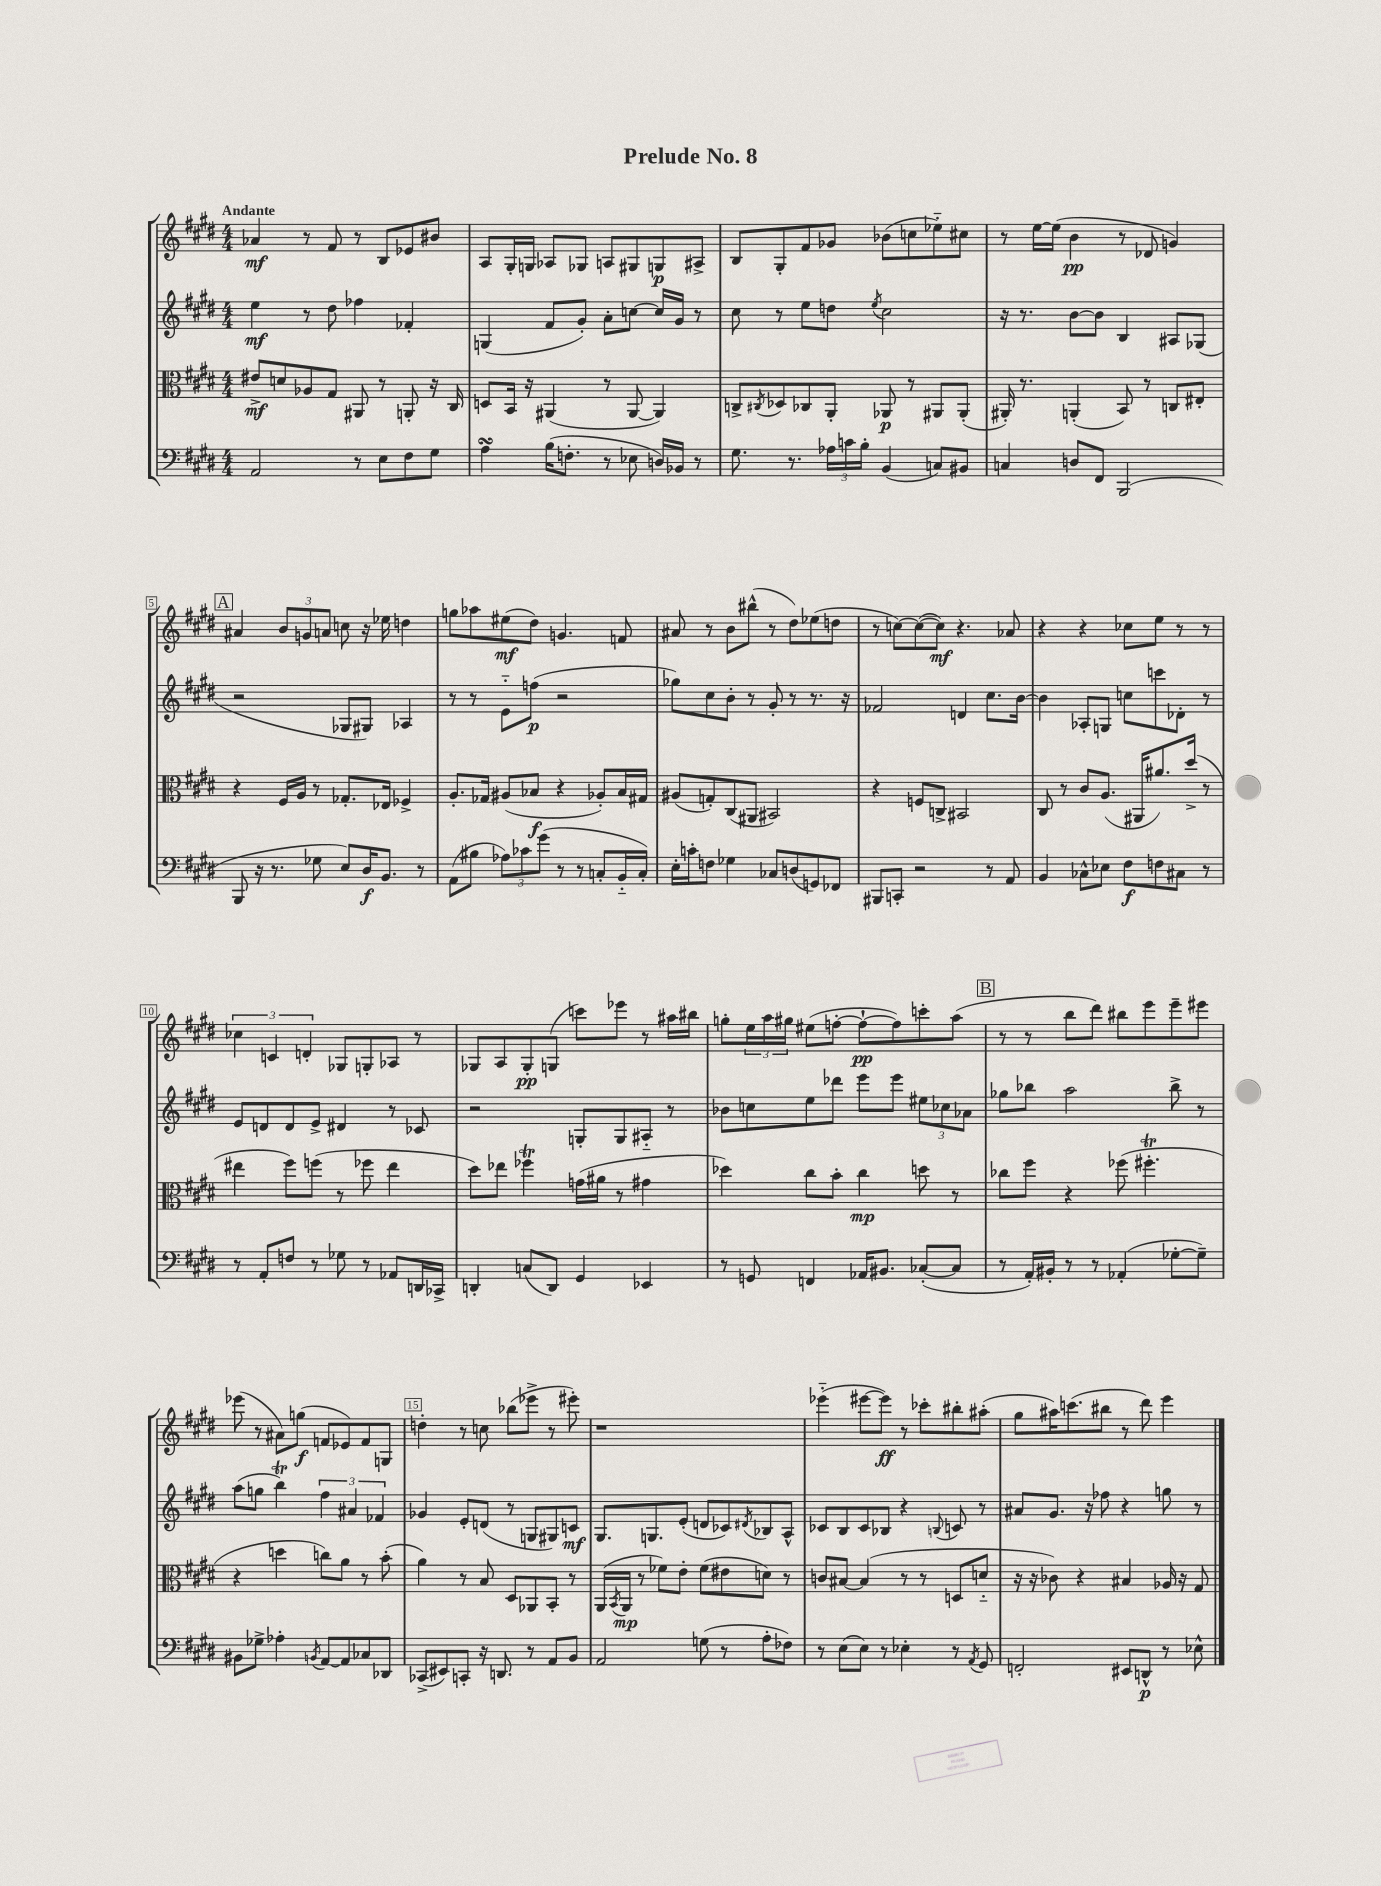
\header { title = "Prelude No. 8" }
<<
\new StaffGroup <<
\new Staff = "s0" {
    \clef treble \key e \major \numericTimeSignature \time 4/4 \tempo "Andante"
    aes'4\mf r8 fis'8 r8 b8 ees'8 bis'8 |
    a8 gis16-. g16 aes8 ges8 a8 gis8 g8\p ais8-> |
    b8 gis8-. fis'8 ges'8 bes'8( c''8 ees''8-_) cis''8 |
    r8 e''16~ e''16( b'4\pp r8 des'8 g'4) |
    \mark \markup { \box "A" } ais'4 \tuplet 3/2 { b'8 g'8 a'8 } c''8 r16 ees''16 d''4 |
    g''8 aes''8 eis''8\mf( dis''8) g'4. f'8 |
    ais'8 r8 b'8 bis''8-^( r8 dis''8) ees''8( d''8 |
    r8 c''8~) c''8~( c''8\mf) r4. aes'8 |
    r4 r4 ces''8 e''8 r8 r8 |
    \tuplet 3/2 { ces''4 c'4 d'4-. } ges8 g8-. aes8 r8 |
    ges8 a8 ges8-.\pp g8( c'''8) ees'''8 r8 ais''16 bis''16 |
    g''8-. \tuplet 3/2 { e''16 a''16 gis''16 } eis''8( f''8~-. f''8~-!\pp f''8) c'''8-. a''8( |
    \mark \markup { \box "B" } r8 r8 b''8 dis'''8) bis''8 e'''8 e'''8-- eis'''8 |
    ees'''8( r8 ais'8) g''8\f( f'8 ees'8) f'8 g8 |
    d''4-. r8 c''8 bes''8( ees'''8-> r8 eis'''8-.) |
    r1 |
    ees'''4-_( eis'''8~ eis'''8\ff) r8 ces'''8-. bis''8-. ais''8-.( |
    gis''8 ais''16) c'''8.( bis''8 r8 dis'''8) e'''4 \bar "|." |
}
\new Staff = "s1" {
    \clef treble \key e \major \numericTimeSignature \time 4/4
    e''4\mf r8 dis''8 fes''4 fes'4-. |
    g4( fis'8 gis'8-.) a'8-. c''8~ c''16 gis'16 r8 |
    cis''8 r8 e''8 d''8 \acciaccatura { e''8 } cis''2 |
    r16 r8. b'8~ b'8 b4 ais8 ges8( |
    \mark \markup { \box "A" } r2 ges8 gis8) aes4 |
    r8 r8 e'8-_ f''8\p( r2 |
    ges''8) cis''8 b'8-. r8 gis'8-. r8 r8. r16 |
    fes'2 d'4 cis''8. b'16~ |
    b'4 aes8-. g8 c''8 c'''8 des'8-. r8 |
    e'8 d'8 d'8 e'8-> dis'4 r8 ces'8 |
    r2 g8-. g8 ais8-_ r8 |
    bes'8 c''8 e''8 des'''8 e'''8 e'''8 \tuplet 3/2 { eis''8 ces''8 aes'8 } |
    \mark \markup { \box "B" } ges''8 bes''8 a''2 bes''8-> r8 |
    a''8( g''8 b''4\trill) \tuplet 3/2 { fis''4 ais'4 fes'4 } |
    ges'4 e'8-. d'8( r8 g8 gis8) c'8\mf |
    gis8. g8. e'8-.( d'8 ces'8) \acciaccatura { dis'8 } bes8 a8-^ |
    ces'8 b8 ces'8 bes8 r4 \appoggiatura { b8 } c'8 r8 |
    ais'8 gis'8. r16 fes''8 r4 g''8 r8 \bar "|." |
}
\new Staff = "s2" {
    \clef alto \key e \major \numericTimeSignature \time 4/4
    eis'8->\mf d'8 aes8 gis8 ais,8 r8 a,8-. r16 cis16 |
    d8 b,16 r16 ais,4( r8 ais,8~ ais,4) |
    c8-> \acciaccatura { cis8 } des8 ces8 a,8-. aes,8\p r8 ais,8 ais,8-.( |
    ais,16-.) r8. a,4-.( b,8) r8 c8 eis8-. |
    \mark \markup { \box "A" } r4 fis16 a16 r8 ges8.-. ees16 fes4-> |
    a8.-. ges16 ais8( bes8\f r4 aes8-.) bes16 gis16 |
    ais8( g8-.) cis8( ais,8 bis,2) |
    r4 f8 c8-> bis,2 |
    cis8 r8 cis'8 a8.( ais,16 ais'8.) dis''16->( r8 |
    eis''4 fis''8) f''8( r8 fes''8 eis''4 |
    dis''8) ees''8 fes''4\trill g'16( ais'16 r8 gis'4 |
    des''4) cis''8 b'8-. cis''4\mp d''8 r8 |
    \mark \markup { \box "B" } ces''8 fis''8 r4 fes''8( fis''4.-.\trill |
    r4 d''4 c''8) a'8 r8 b'8-.( |
    a'4) r8 b8 dis8 aes,8 b,8-. r8 |
    a,16( \acciaccatura { b,8 } a,16\mp r8 fes'8) e'8-. fes'8( eis'8 d'8) r8 |
    c'8 bis8~ bis4( r8 r8 d8 d'8-_ |
    r16 r16 ces'8) r4 bis4 aes16 r16 gis8 \bar "|." |
}
\new Staff = "s3" {
    \clef bass \key e \major \numericTimeSignature \time 4/4
    a,2 r8 e8 fis8 gis8 |
    a4\turn b16( f8.-. r8 ees8 d16) bes,16 r8 |
    gis8. r8. \tuplet 3/2 { aes16 c'16 b16-. } b,4( c8) bis,8 |
    c4 d8 fis,8 b,,2( |
    \mark \markup { \box "A" } b,,8 r16 r8. ges8 e8) dis16\f b,8. r8 |
    a,8( bis8 \tuplet 3/2 { aes8) ces'8 gis'8( } r8 r8 c8-. b,16-_ c16-.) |
    e16-. c'16-. f8 ges4 ces8 d8( g,8) fes,8 |
    bis,,8 c,8-. r2 r8 a,8 |
    b,4 ces8-^ ees8 fis8\f f8 cis8 r8 |
    r8 a,8-. f8 r8 ges8 r8 aes,8 d,16 ces,16-> |
    d,4-. c8( d,8) gis,4 ees,4 |
    r8 g,8 f,4 aes,16 bis,8. ces8~-.( ces8 |
    \mark \markup { \box "B" } r8 a,16-.) bis,16-. r8 r8 aes,4-.( ges8~-. ges8--) |
    bis,8 ges8-> aes4-. \acciaccatura { b,8 } a,8~ a,8 ces8 des,8 |
    ces,8->( eis,8) c,8-. r16 d,8. r8 a,8 b,8 |
    a,2 g8( r8 a8-. fes8) |
    r8 e8( e8) r8 ees4-. r8 \acciaccatura { a,8 } gis,8 |
    f,2-. eis,8 d,8-^\p r8 ees8-^ \bar "|." |
}
>>
>>
\layout { \context { \Score \override BarNumber.break-visibility = ##(#f #t #t) barNumberVisibility = #(every-nth-bar-number-visible 5) \override BarNumber.stencil = #(make-stencil-boxer 0.1 0.3 ly:text-interface::print) } }
